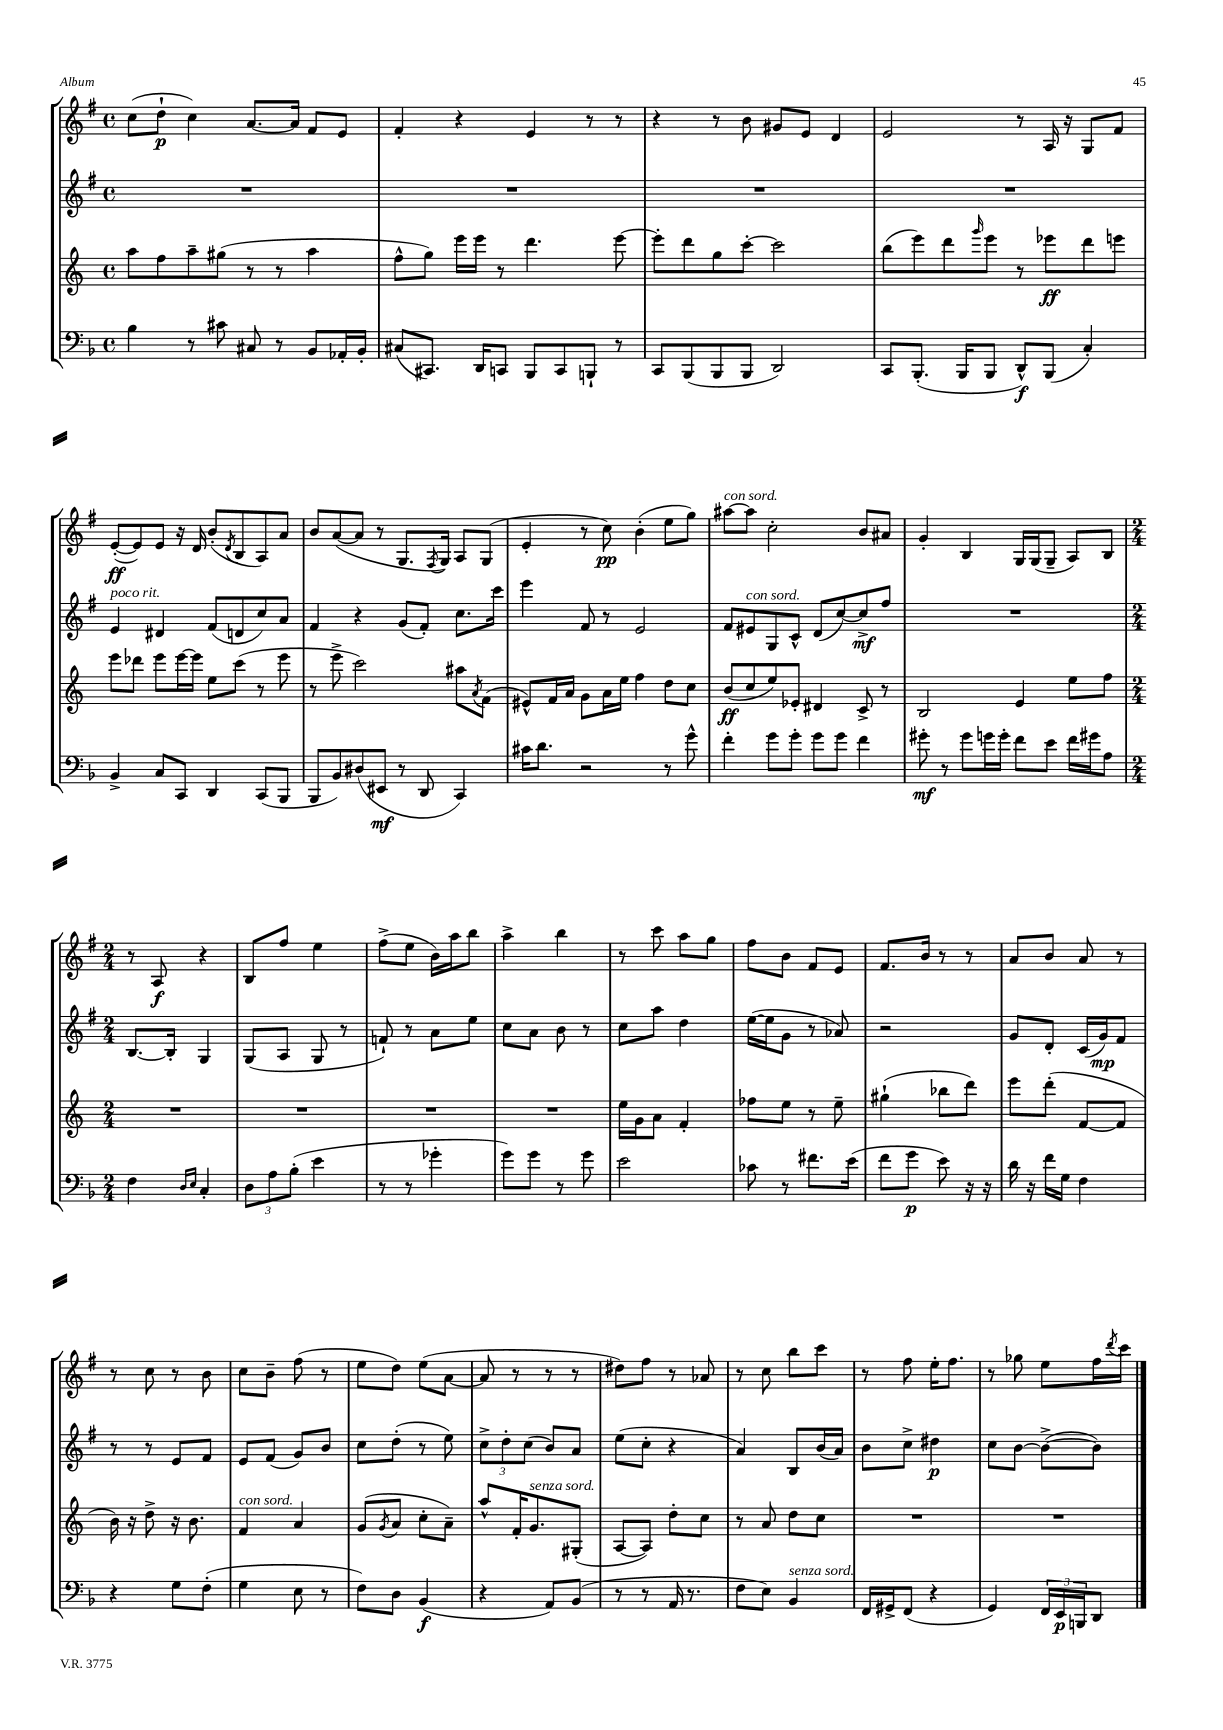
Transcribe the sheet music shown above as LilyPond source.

<<
\new StaffGroup <<
\new Staff = "s0" {
    \clef treble \key g \major \defaultTimeSignature \time 4/4
    c''8( d''8-!\p c''4) a'8.~ a'16 fis'8 e'8 |
    fis'4-. r4 e'4 r8 r8 |
    r4 r8 b'8 gis'8 e'8 d'4 |
    e'2 r8 a16 r16 g8 fis'8 |
    e'8~-.\ff( e'8) e'8 r16 d'16 b'8-.( \acciaccatura { d'8 } b8 a8) a'8 |
    b'8 a'8~( a'8 r8 g8. \acciaccatura { fis8 } g16) a8 g8( |
    e'4-. r8 c''8\pp) b'4-.( e''8 g''8) |
    ais''8~^\markup { \italic "con sord." } ais''8 c''2-. b'8 ais'8 |
    g'4-. b4 g16 g16( g8-- a8) b8 |
    \numericTimeSignature \time 2/4 r8 a8\f r4 |
    b8 fis''8 e''4 |
    fis''8->( e''8 b'16) a''16 b''8 |
    a''4-> b''4 |
    r8 c'''8 a''8 g''8 |
    fis''8 b'8 fis'8 e'8 |
    fis'8. b'16 r8 r8 |
    a'8 b'8 a'8 r8 |
    r8 c''8 r8 b'8 |
    c''8 b'8-- fis''8( r8 |
    e''8 d''8) e''8( a'8~ |
    a'8 r8 r8 r8 |
    dis''8) fis''8 r8 aes'8 |
    r8 c''8 b''8 c'''8 |
    r8 fis''8 e''16-. fis''8. |
    r8 ges''8 e''8 fis''16 \acciaccatura { d'''8 } c'''16 \bar "|." |
}
\new Staff = "s1" {
    \clef treble \key g \major \defaultTimeSignature \time 4/4
    R1 |
    R1 |
    R1 |
    R1 |
    e'4^\markup { \italic "poco rit." } dis'4 fis'8( d'8 c''8) a'8 |
    fis'4 r4 g'8( fis'8-.) c''8. c'''16 |
    e'''4 fis'8 r8 e'2 |
    fis'8 eis'8^\markup { \italic "con sord." } g8 c'8-^ d'8( c''8~) c''8->\mf fis''8 |
    R1 |
    \numericTimeSignature \time 2/4 b8.~ b16-. g4 |
    g8( a8 g8 r8 |
    f'8-!) r8 a'8 e''8 |
    c''8 a'8 b'8 r8 |
    c''8 a''8 d''4 |
    e''16~( e''16 g'8 r8 aes'8) |
    r2 |
    g'8 d'8-. c'16( g'16\mp) fis'8 |
    r8 r8 e'8 fis'8 |
    e'8 fis'8( g'8) b'8 |
    c''8 d''8-.( r8 e''8) |
    \tuplet 3/2 { c''8-> d''8-. c''8( } b'8) a'8 |
    e''8( c''8-. r4 |
    a'4) b8 b'16( a'16) |
    b'8 c''8-> dis''4\p |
    c''8 b'8~ b'8~->( b'8) \bar "|." |
}
\new Staff = "s2" {
    \clef treble \key c \major \defaultTimeSignature \time 4/4
    a''8 f''8 a''8-- gis''8( r8 r8 a''4 |
    f''8-^ g''8) e'''16 e'''16 r8 d'''4. e'''8~ |
    e'''8-. d'''8 g''8 c'''8~-. c'''2 |
    b''8( e'''8) d'''8 \grace { g'''16 } e'''8 r8 ees'''8\ff d'''8 e'''8 |
    e'''8 des'''8 e'''8 e'''16~ e'''16 e''8 c'''8( r8 e'''8 |
    r8 e'''8-> c'''2) ais''8 \acciaccatura { a'8 } f'8( |
    eis'8-^) f'16 a'16 g'8 a'16 e''16 f''4 d''8 c''8 |
    b'8\ff( c''8 e''8) ees'8-. dis'4 c'8-> r8 |
    b2 e'4 e''8 f''8 |
    \numericTimeSignature \time 2/4 R2 |
    R2 |
    R2 |
    R2 |
    e''16 g'16 a'8 f'4-. |
    fes''8 e''8 r8 e''8-- |
    gis''4-!( bes''8 d'''8) |
    e'''8 d'''8-.( f'8~ f'8 |
    b'16) r16 d''8-> r16 b'8. |
    f'4^\markup { \italic "con sord." } a'4 |
    g'8( \acciaccatura { g'8 } a'8 c''8-. a'8--) |
    a''8-^ f'16-. g'8.^\markup { \italic "senza sord." } gis8-.( |
    a8~ a8) d''8-. c''8 |
    r8 a'8 d''8 c''8 |
    R2 |
    R2 \bar "|." |
}
\new Staff = "s3" {
    \clef bass \key f \major \defaultTimeSignature \time 4/4
    bes4 r8 cis'8 cis8 r8 bes,8 aes,16-. bes,16-. |
    cis8( cis,8.) d,16 c,8 bes,,8 c,8 b,,8-! r8 |
    c,8 bes,,8( bes,,8 bes,,8 d,2) |
    c,8 bes,,8.-.( bes,,16 bes,,8 d,8-^\f) bes,,8( c4-.) |
    bes,4-> c8 c,8 d,4 c,8( bes,,8 |
    bes,,8 bes,8) dis8( eis,8\mf r8 d,8 c,4) |
    cis'16 d'8. r2 r8 g'8-^ |
    f'4-. g'8 g'8-. g'8 g'8 f'4 |
    gis'8-.\mf r8 gis'8 g'16 g'16-. f'8 e'8 f'16 gis'16 a8 |
    \numericTimeSignature \time 2/4 f4 \grace { d16 e16 } c4-. |
    \tuplet 3/2 { d8 a8 bes8-.( } e'4 |
    r8 r8 ges'4-. |
    g'8) g'8 r8 g'8 |
    e'2 |
    ces'8 r8 fis'8. e'16( |
    f'8 g'8\p e'8) r16 r16 |
    d'16 r16 f'16 g16 f4 |
    r4 g8 f8-.( |
    g4 e8 r8 |
    f8) d8 bes,4\f( |
    r4 a,8) bes,8( |
    r8 r8 a,16 r8. |
    f8 e8) bes,4^\markup { \italic "senza sord." } |
    f,16 gis,16-> f,8( r4 |
    g,4) \tuplet 3/2 { f,16 e,16\p b,,16 } d,8 \bar "|." |
}
>>
>>
\layout { \context { \Score \remove "Bar_number_engraver" } }
